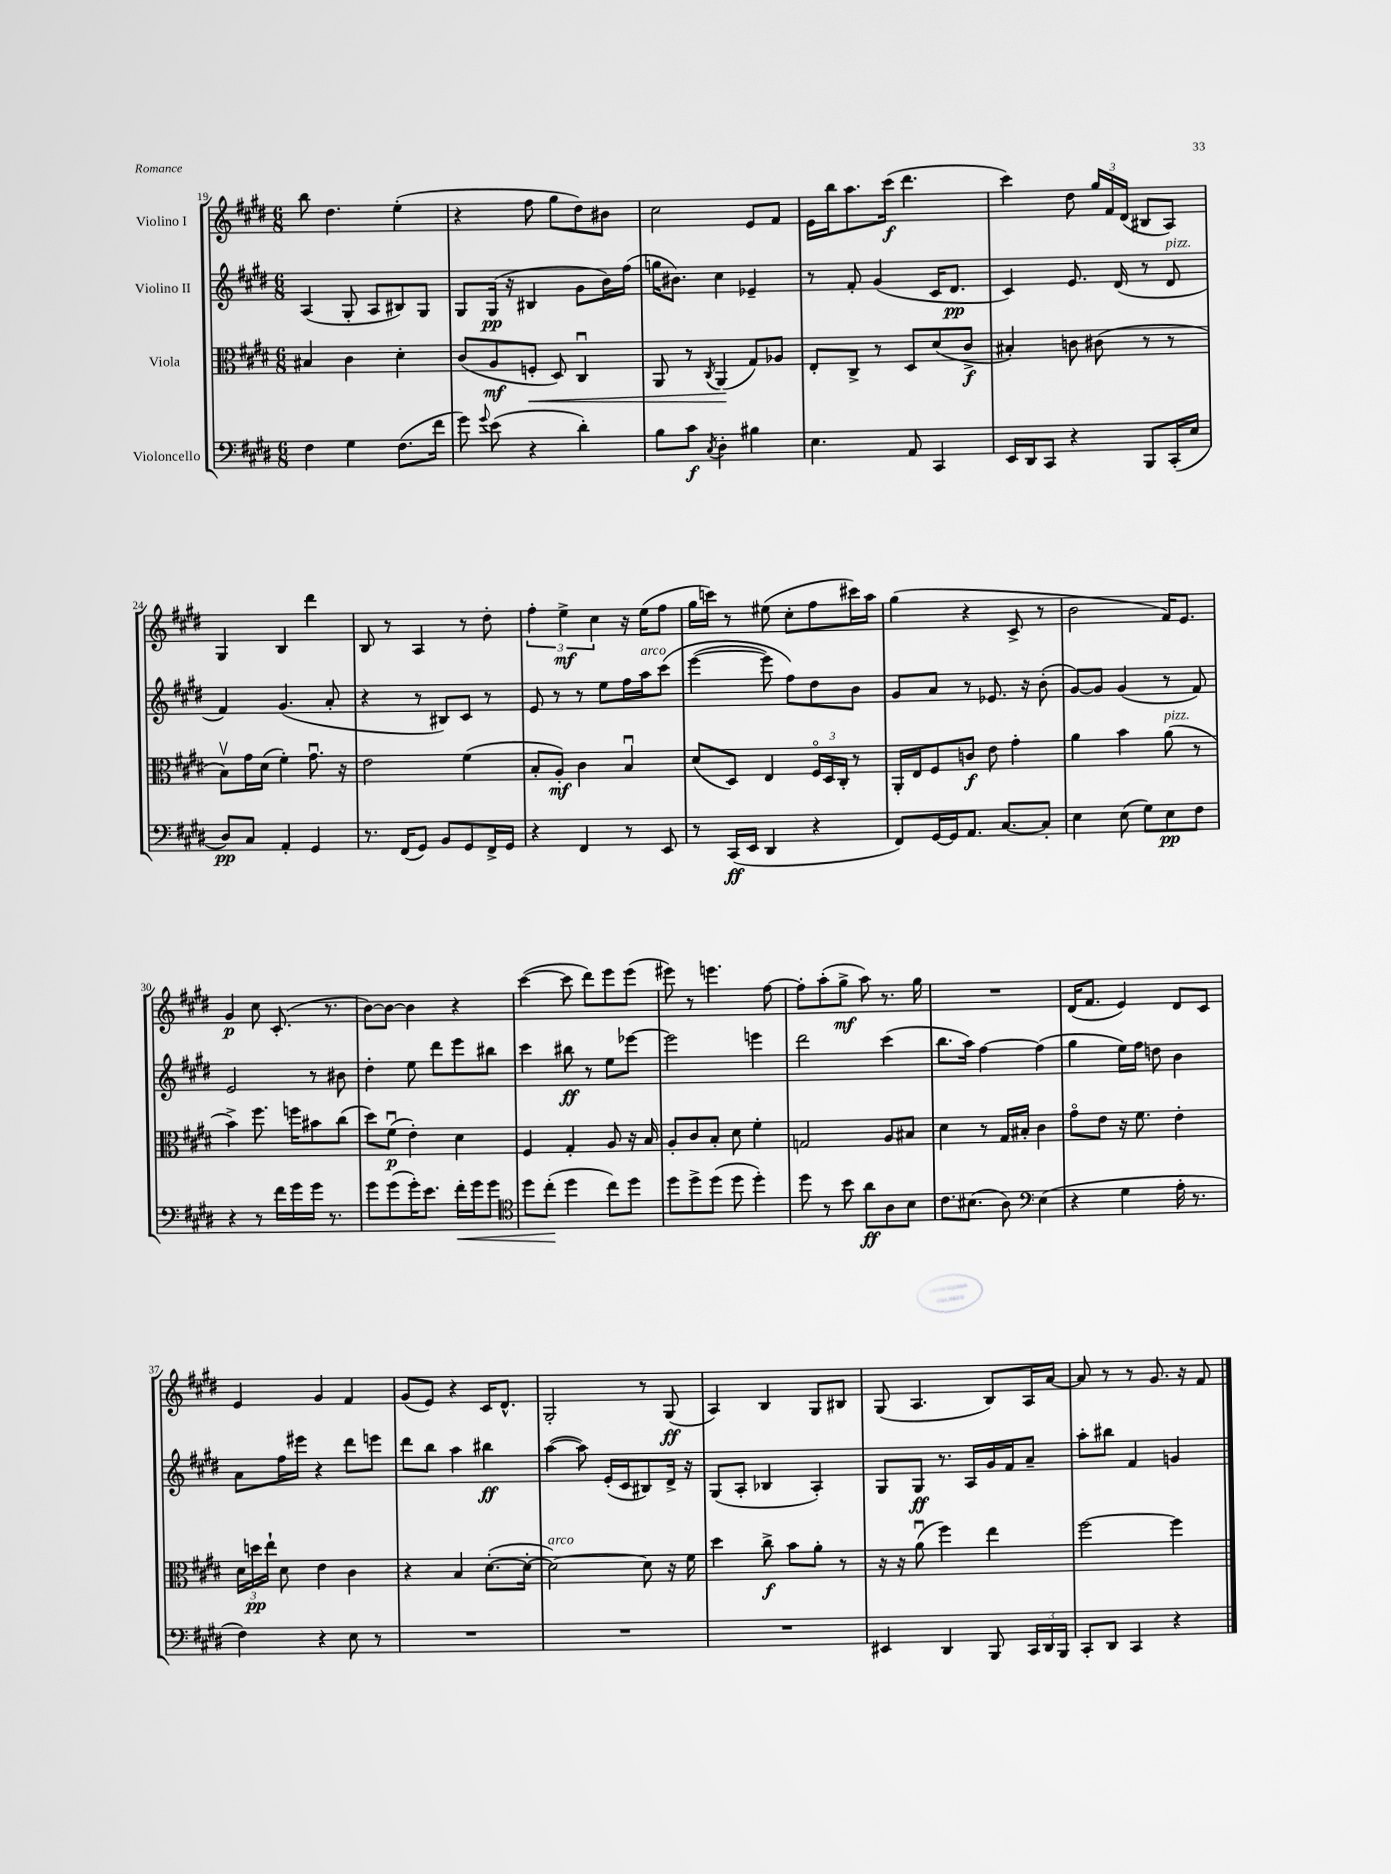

**kern	**dynam	**kern	**dynam	**kern	**dynam	**kern	**dynam
*part4	*part4	*part3	*part3	*part2	*part2	*part1	*part1
*staff4	*staff4	*staff3	*staff3	*staff2	*staff2	*staff1	*staff1
*I"Violoncello	*	*I"Viola	*	*I"Violino II	*	*I"Violino I	*
*clefF4	*	*clefC3	*	*clefG2	*	*clefG2	*
*k[f#c#g#d#]	*	*k[f#c#g#d#]	*	*k[f#c#g#d#]	*	*k[f#c#g#d#]	*
*M6/8	*	*M6/8	*	*M6/8	*	*M6/8	*
=19	=19	=19	=19	=19	=19	=19	=19
4F#\	.	4B#X/	.	(4A/	.	8bb\	.
.	.	.	.	.	.	4.dd#\	.
4G#\	.	4c#\	.	8G#'/	.	.	.
.	.	.	.	8A/L	.	.	.
(8.F#\L	.	4d#'\	.	8B#X/)	.	(4ee'\	.
.	.	.	.	8G#/J	.	.	.
16f#\Jk	.	.	.	.	.	.	.
=20	=20	=20	=20	=20	=20	=20	=20
8g#\)	.	(8c#/L	.	8G#/L	.	4r	.
8qqg#/	.	.	.	.	.	.	.
(8e\	.	8A/	mf	(16G#/Jk	pp	.	.
.	.	.	.	16r	.	.	.
!	!	!	!LO:HP:b	!	!	!	!
4r	.	8Fn'/J	<	4B#X/	.	8ff#\	.
.	.	8D#/)	.	.	.	8gg#\L	.
4d#'\)	.	4C#u/	.	8g#\L	.	8dd#\)	.
.	.	.	.	16b\L)	.	8b#X\J	.
.	.	.	.	(16ff#\JJ	.	.	.
=21	=21	=21	=21	=21	=21	=21	=21
8B\L	.	8AA/	.	16ggn\KL	.	2cc#\	.
.	.	.	.	8.b#X\J)	.	.	.
8c#\J	f	8r	.	.	.	.	.
8qC#/	.	8qC#/	.	.	.	.	.
4D#'\	.	(4AA/	.	4cc#\	.	.	.
4B#X\	.	8G#/L)	[	4e-X~/	.	8e/L	.
.	.	8A-X/J	.	.	.	8f#/J	.
=22	=22	=22	=22	=22	=22	=22	=22
4.E\	.	8E'/L	.	8r	.	16e\LL	.
.	.	.	.	.	.	16bb\J	.
.	.	8C#^/J	.	8f#'/	.	8.aa\	.
.	.	8r	.	(4g#/	.	.	.
.	.	.	.	.	.	(16ccc#\Jk	f
8AA/	.	8D#/L	.	.	.	4.ddd#\	.
4CC#/	.	(8d#/	.	16c#/KL	.	.	.
.	.	.	.	8.d#/J	pp	.	.
.	.	8c#^/J	f	.	.	.	.
=23	=23	=23	=23	=23	=23	=23	=23
16EE/LL	.	4B#X'/)	.	4c#/)	.	4ccc#\)	.
16DD#/J	.	.	.	.	.	.	.
8CC#/J	.	.	.	.	.	.	.
4r	.	8cn\	.	8.e/	.	8dd#\	.
.	.	(8c#X\	.	.	.	24gg#/LL	.
.	.	.	.	.	.	24f#/	.
.	.	.	.	(16d#/	.	.	.
.	.	.	.	.	.	(24d#/JJ	.
8BBB/L	.	8r	.	8r	.	8B#X/L	.
!	!	!	!	!LO:TX:a:i:t=pizz.	!	!	!
(16CC#'/L	.	8r	.	8d#/	.	8A/J)	.
16E/JJ	.	.	.	.	.	.	.
!!LO:LB:g=z
=24	=24	=24	=24	=24	=24	=24	=24
8D#/L)	pp	8Bv\L)	.	4f#/)	.	4G#/	.
8C#/J	.	16g#\L	.	.	.	.	.
.	.	(16d#\JJ	.	.	.	.	.
4AA'/	.	4f#'\)	.	(4.g#/	.	4B/	.
4GG#/	.	8.g#u\	.	.	.	4ddd#\	.
.	.	.	.	8a'/	.	.	.
.	.	16r	.	.	.	.	.
=25	=25	=25	=25	=25	=25	=25	=25
8.r	.	2e\	.	4r	.	8B/	.
.	.	.	.	.	.	8r	.
(16FF#/KL	.	.	.	.	.	.	.
8GG#/J)	.	.	.	8r	.	4A/	.
8BB/L	.	.	.	8B#X/L)	.	.	.
8GG#/	.	(4f#\	.	8c#/J	.	8r	.
16FF#^/L	.	.	.	8r	.	8dd#'\	.
16GG#/JJ	.	.	.	.	.	.	.
=26	=26	=26	=26	=26	=26	=26	=26
4r	.	8B'/L	.	8e/	.	6ff#'\	.
.	.	8A'/J)	mf	8r	.	.	.
.	.	.	.	.	.	6ee^\	mf
4FF#/	.	4c#\	.	8r	.	.	.
.	.	.	.	.	.	6cc#\	.
.	.	.	.	8ee\L	.	.	.
8r	.	4Bu/	.	16ff#\L	.	16r	.
!	!	!	!	!LO:TX:a:i:t=arco	!	!	!
.	.	.	.	16aa\J	.	(16ee\KL	.
8EE/	.	.	.	(8ccc#\J	.	8ff#\J	.
=27	=27	=27	=27	=27	=27	=27	=27
8r	.	(8d#/L	.	([4eee\	.	16gg#\LL	.
.	.	.	.	.	.	16cccn\JJ)	.
(16CC#/LL	ff	8D#/J)	.	.	.	8r	.
16EE/JJ	.	.	.	.	.	.	.
4DD#/	.	4E/	.	8eee\])	.	(8ee#X\	.
.	.	.	.	8ff#\L)	.	8cc#'\L	.
4r	.	24F#/LL	.	8dd#\	.	8ff#\	.
.	.	24D#/	.	.	.	.	.
.	.	24C#'/JJ	.	.	.	.	.
.	.	8r	.	8b\J	.	16ccc#X\L)	.
.	.	.	.	.	.	16aa\JJ	.
=28	=28	=28	=28	=28	=28	=28	=28
8FF#/L)	.	16AA'/LL	.	8g#/L	.	(4gg#\	.
.	.	16E/J	.	.	.	.	.
[16GG#/L	.	8F#/	.	8a/J	.	.	.
16GG#/J]	.	.	.	.	.	.	.
8.AA/J	.	8cn/J	f	8r	.	4r	.
.	.	8e\	.	8.e-X/	.	.	.
[8.C#/L	.	.	.	.	.	.	.
.	.	4g#'\	.	.	.	8c#^/	.
.	.	.	.	16r	.	.	.
8C#'/J]	.	.	.	(8b'\	.	8r	.
=29	=29	=29	=29	=29	=29	=29	=29
4E\	.	4a\	.	[8g#/L)	.	2b\	.
.	.	.	.	8g#/J]	.	.	.
(8E\	.	4b\	.	(4g#/	.	.	.
8G#\L)	.	.	.	.	.	.	.
!	!	!LO:TX:a:i:t=pizz.	!	!	!	!	!
8E\	pp	(8a\	.	8r	.	16f#/KL)	.
.	.	.	.	.	.	8.e/J	.
8F#\J	.	8r	.	8f#/)	.	.	.
!!LO:LB:g=z
=30	=30	=30	=30	=30	=30	=30	=30
4r	.	4b^\)	.	2e/	.	4g#/	p
8r	.	8.ff#\	.	.	.	8cc#\	.
16f#\LL	.	.	.	.	.	(8.c#'/	.
16g#\	.	16ffn\KL	.	.	.	.	.
16g#\JJ	.	8b#X\	.	8r	.	.	.
8.r	.	.	.	.	.	8.r	.
.	.	(8cc#\J	.	8b#X\	.	.	.
=31	=31	=31	=31	=31	=31	=31	=31
8g#\L	.	8dd#\L)	.	4dd#'\	.	[8b\L)	.
(8g#\	.	(8f#u\J	p	.	.	8b\J_	.
16g#'\K)	.	4e'\)	.	8ee\	.	4b\]	.
8.e\J	.	.	.	.	.	.	.
.	.	.	.	8ddd#\L	.	.	.
!	!LO:HP:b	!	!	!	!	!	!
16f#'\LL	<	4d#\	.	8eee\	.	4r	.
16g#\J	.	.	.	.	.	.	.
8g#\J	.	.	.	8bb#X\J	.	.	.
=32	=32	=32	=32	=32	=32	=32	=32
*clefC4	*	*	*	*	*	*	*
8dd#\L	.	4F#/	.	4ccc#\	.	([4ccc#\	.
(8cc#'\J	.	.	.	.	.	.	.
4dd#\	[	4G#'/	.	8bb#X\	ff	8ccc#\]	.
.	.	.	.	8r	.	8ddd#\L)	.
8cc#\L)	.	8A/	.	8ee\L	.	8eee\	.
8dd#\J	.	16r	.	[8eee-X\J	.	(8eee\J	.
.	.	16B/	.	.	.	.	.
=33	=33	=33	=33	=33	=33	=33	=33
8dd#\L	.	8A'/L	.	2eee-\]	.	8eee#X\)	.
8dd#^\	.	8c#/	.	.	.	8r	.
(8dd#\J	.	8B'/J	.	.	.	4.eeen\	.
8dd#\	.	8d#\	.	.	.	.	.
4dd#'\)	.	4f#'\	.	4eeen\	.	.	.
.	.	.	.	.	.	[8ff#\	.
=34	=34	=34	=34	=34	=34	=34	=34
8dd#\	.	2Gn/	.	2ddd#\	.	8ff#'\L]	.
8r	.	.	.	.	.	(8aa'\	.
8b\	.	.	.	.	.	8gg#^\J	mf
8a\L	ff	.	.	.	.	8aa\)	.
8A\	.	8A/L	.	(4ccc#\	.	8.r	.
8B\J	.	8B#X/J	.	.	.	.	.
.	.	.	.	.	.	16gg#\	.
=35	=35	=35	=35	=35	=35	=35	=35
8.c#\L	.	4d#\	.	8.bb\L	.	2.r	.
(8.B#X\J	.	.	.	16aa\Jk)	.	.	.
.	.	8r	.	[4ff#\	.	.	.
8A\)	.	16G#/LL	.	.	.	.	.
.	.	16B#X'/JJ	.	.	.	.	.
*clefF4	*	*	*	*	*	*	*
(4E\	.	4c#\	.	(4ff#\]	.	.	.
=36	=36	=36	=36	=36	=36	=36	=36
4r	.	8g#\L	.	4gg#\	.	(16d#/KL	.
.	.	.	.	.	.	8.f#/J	.
.	.	8e\J	.	.	.	.	.
4G#\	.	16r	.	16ee\LL)	.	4e/)	.
.	.	8.f#\	.	16ff#\JJ	.	.	.
.	.	.	.	8ddn\	.	.	.
16A'\	.	4e'\	.	4b\	.	8d#/L	.
8.r	.	.	.	.	.	.	.
.	.	.	.	.	.	8c#/J	.
!!LO:LB:g=z
=37	=37	=37	=37	=37	=37	=37	=37
4F#\)	.	24d#\LL	.	8a\L	.	4e/	.
.	.	24ddn\	pp	.	.	.	.
.	.	24ee`\JJ	.	.	.	.	.
.	.	8d#\	.	16ff#\L	.	.	.
.	.	.	.	16eee#X\JJ	.	.	.
4r	.	4e\	.	4r	.	4g#/	.
8E\	.	4c#\	.	8ddd#\L	.	4f#/	.
8r	.	.	.	8eeen\J	.	.	.
=38	=38	=38	=38	=38	=38	=38	=38
2.r	.	4r	.	8ddd#\L	.	(8g#/L	.
.	.	.	.	8bb\J	.	8e/J)	.
.	.	4B/	.	4aa\	.	4r	.
.	.	([8.d#'\L	.	4bb#X\	ff	16c#/KL	.
.	.	.	.	.	.	8.d#^^/J	.
.	.	16d#'\Jk_	.	.	.	.	.
=39	=39	=39	=39	=39	=39	=39	=39
!	!	!LO:TX:a:i:t=arco	!	!	!	!	!
2.r	.	2d#\_)	.	([4aa\	.	2G#'/	.
.	.	.	.	8aa\])	.	.	.
.	.	.	.	(16e'/LL	.	.	.
.	.	.	.	16c#/J	.	.	.
.	.	8d#\]	.	8B#X/)	.	8r	.
.	.	16r	.	16d#^/Jk	.	(8G#/	ff
.	.	16f#\	.	16r	.	.	.
=40	=40	=40	=40	=40	=40	=40	=40
2.r	.	4dd#\	.	(8G#/L	.	4A/)	.
.	.	.	.	8A'/J	.	.	.
.	.	8cc#^\	f	4B-X/	.	4B/	.
.	.	8b\L	.	.	.	.	.
.	.	8a'\J	.	4A'/)	.	8G#/L	.
.	.	8r	.	.	.	8B#X/J	.
=41	=41	=41	=41	=41	=41	=41	=41
4EE#X/	.	16r	.	8G#/L	.	(8G#/	.
.	.	16r	.	.	.	.	.
.	.	(8au\	.	8G#/J	ff	4.A/	.
4DD#/	.	4ff#\)	.	8.r	.	.	.
.	.	.	.	16A/LL	.	.	.
8BBB/	.	4ee\	.	16g#/	.	8B/L)	.
.	.	.	.	16f#/J	.	.	.
24CC#/LL	.	.	.	8a~/J	.	16A/L	.
24DD#/	.	.	.	.	.	.	.
.	.	.	.	.	.	[16a/JJ	.
24BBB/JJ	.	.	.	.	.	.	.
=42	=42	=42	=42	=42	=42	=42	=42
8CC#'/L	.	[2ff#\	.	8aa'\L	.	8a/]	.
8DD#/J	.	.	.	8bb#X\J	.	8r	.
4CC#/	.	.	.	4f#/	.	8r	.
.	.	.	.	.	.	8.g#/	.
4r	.	4ff#\]	.	4gn/	.	.	.
.	.	.	.	.	.	16r	.
.	.	.	.	.	.	8f#/	.
==	==	==	==	==	==	==	==
*-	*-	*-	*-	*-	*-	*-	*-
